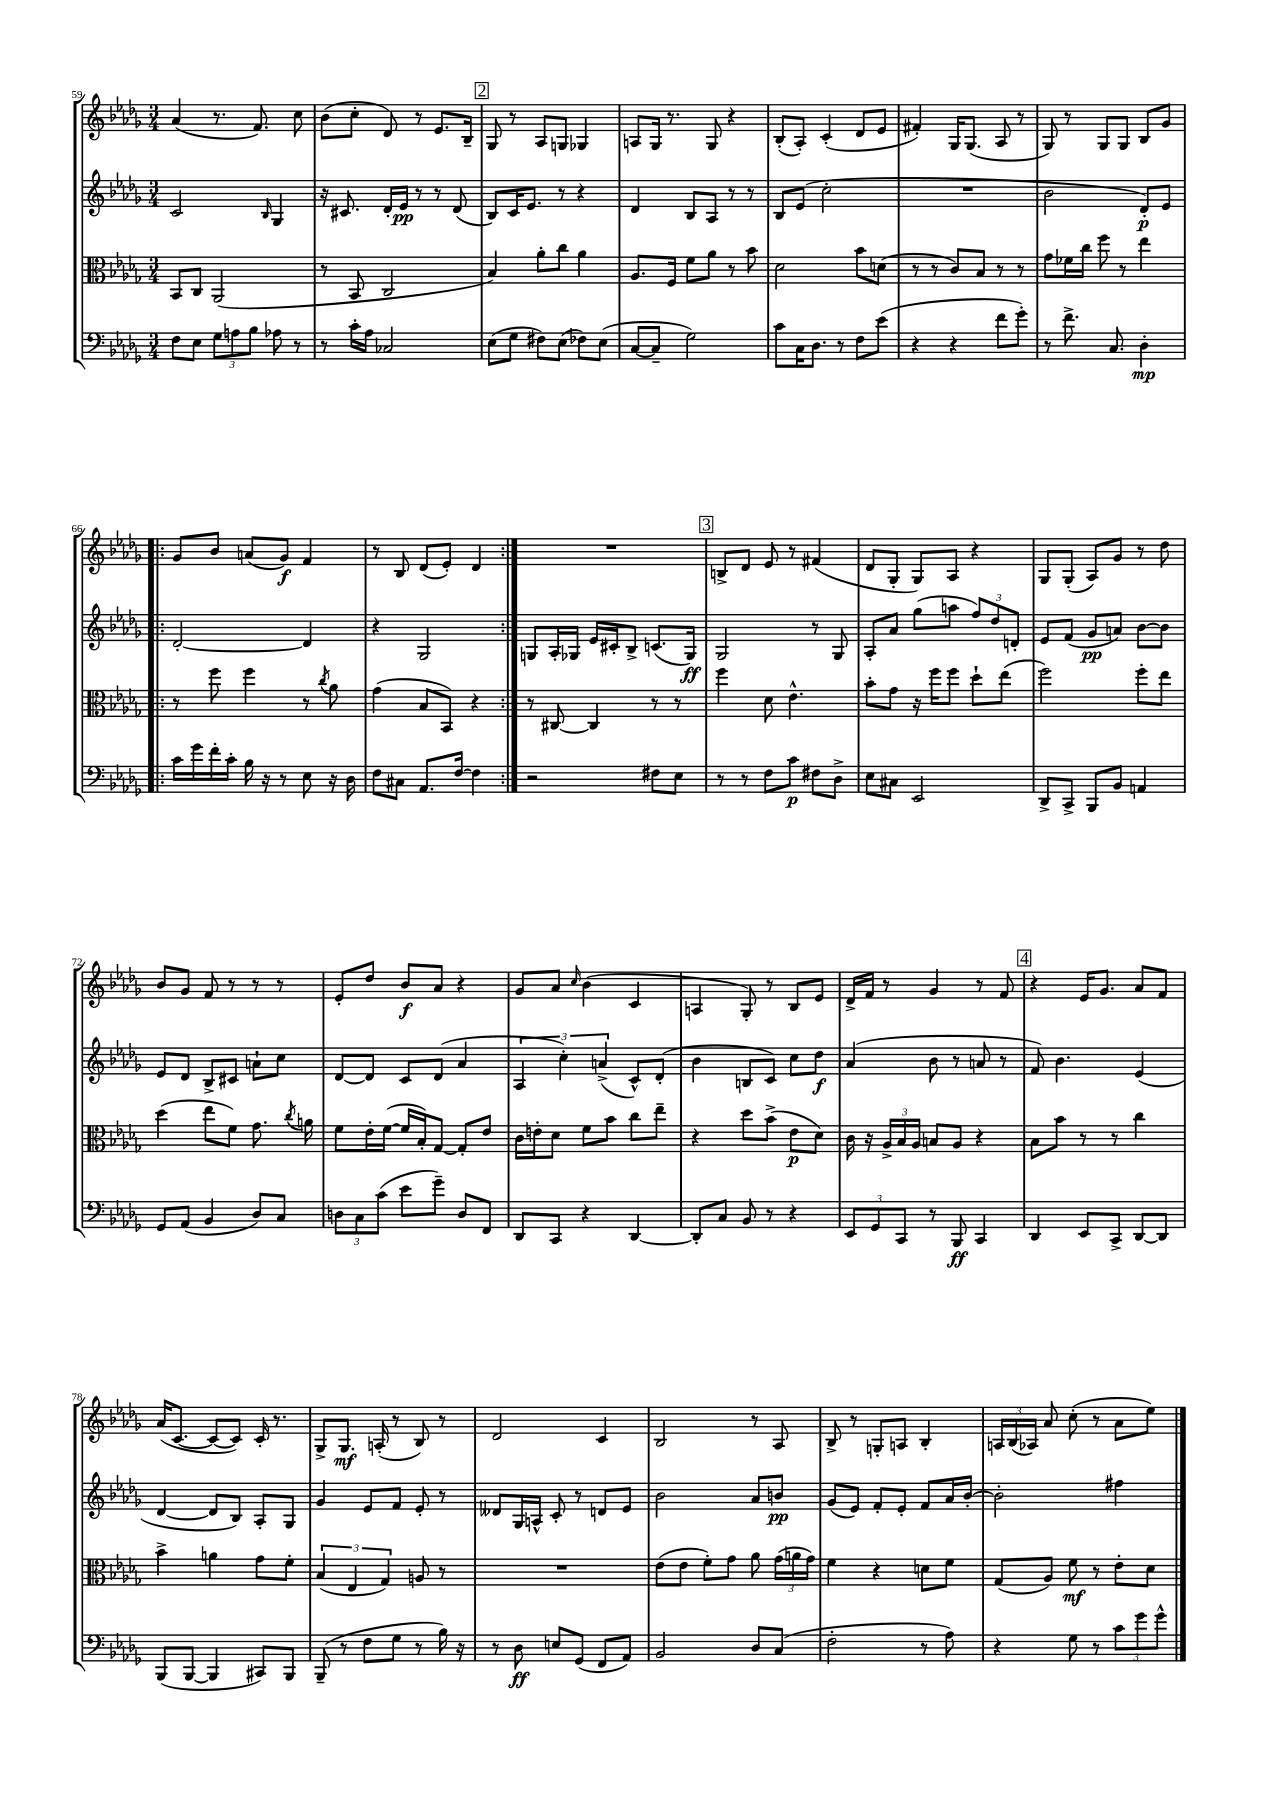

**kern	**dynam	**kern	**dynam	**kern	**dynam	**kern	**dynam
*part4	*part4	*part3	*part3	*part2	*part2	*part1	*part1
*staff4	*staff4	*staff3	*staff3	*staff2	*staff2	*staff1	*staff1
*clefF4	*	*clefC3	*	*clefG2	*	*clefG2	*
*k[b-e-a-d-g-]	*	*k[b-e-a-d-g-]	*	*k[b-e-a-d-g-]	*	*k[b-e-a-d-g-]	*
*M3/4	*	*M3/4	*	*M3/4	*	*M3/4	*
=59	=59	=59	=59	=59	=59	=59	=59
8F\L	.	8BB-/L	.	2c/	.	(4a-/	.
8E-\J	.	8C/J	.	.	.	.	.
12G-\L	.	(2AA-/	.	.	.	8.r	.
12An\	.	.	.	.	.	.	.
12B-\J	.	.	.	.	.	.	.
.	.	.	.	.	.	8.f/)	.
.	.	.	.	16qqB-/	.	.	.
8A-X\	.	.	.	4G-/	.	.	.
8r	.	.	.	.	.	8cc\	.
=60	=60	=60	=60	=60	=60	=60	=60
8r	.	8r	.	16r	.	(8b-\L	.
.	.	.	.	8.c#X/	.	.	.
16c'\LL	.	8BB-/	.	.	.	8cc'\J	.
16A-\JJ	.	.	.	.	.	.	.
2C-X/	.	2C/	.	16d-'/LL	.	8d-/)	.
.	.	.	.	16e-/JJ	pp	.	.
.	.	.	.	8r	.	8r	.
.	.	.	.	8r	.	8.e-/L	.
.	.	.	.	(8d-/	.	.	.
.	.	.	.	.	.	16B-~/Jk	.
!!LO:REH:place=s1:t=2
=61	=61	=61	=61	=61	=61	=61	=61
(8E-\L	.	4B-/)	.	8B-/L)	.	8G-/	.
8G-\J	.	.	.	16c/K	.	8r	.
.	.	.	.	8.e-/J	.	.	.
8F#X\L)	.	8a-'\L	.	.	.	8A-/L	.
(8E-\J	.	8cc\J	.	8r	.	8Gn/J	.
8F-X\L)	.	4a-\	.	4r	.	4G-X/	.
(8E-\J	.	.	.	.	.	.	.
=62	=62	=62	=62	=62	=62	=62	=62
[8C/L	.	8.A-/L	.	4d-/	.	8An/L	.
8C~/J]	.	.	.	.	.	16G-/Jk	.
.	.	16F/Jk	.	.	.	8.r	.
2G-\)	.	8f\L	.	8B-/L	.	.	.
.	.	8a-\J	.	8A-/J	.	8G-/	.
.	.	8r	.	8r	.	4r	.
.	.	8b-\	.	8r	.	.	.
=63	=63	=63	=63	=63	=63	=63	=63
8c\L	.	2d-\	.	8B-/L	.	(8B-'/L	.
16C\K	.	.	.	(8e-/J	.	8A-'/J)	.
8.D-\J	.	.	.	.	.	.	.
.	.	.	.	2cc'\	.	(4c'/	.
8r	.	.	.	.	.	.	.
8F\L	.	8b-\L	.	.	.	8d-/L	.
(8e-\J	.	(8dn\J	.	.	.	8e-/J	.
=64	=64	=64	=64	=64	=64	=64	=64
4r	.	8r	.	2.r	.	4f#X'/)	.
.	.	8r	.	.	.	.	.
4r	.	8c/L)	.	.	.	16G-/KL	.
.	.	.	.	.	.	(8.G-/J	.
.	.	8B-/J	.	.	.	.	.
8f\L	.	8r	.	.	.	8A-/	.
8g-'\J)	.	8r	.	.	.	8r	.
=65	=65	=65	=65	=65	=65	=65	=65
8r	.	8g-\L	.	2b-\	.	8G-/)	.
8.f^\	.	16f-X\L	.	.	.	8r	.
.	.	16cc\JJ	.	.	.	.	.
.	.	8ff\	.	.	.	8G-/L	.
8.C/	.	.	.	.	.	.	.
.	.	8r	.	.	.	8G-/J	.
4D-'\	mp	4ee-\	.	8d-'/L)	p	8B-/L	.
.	.	.	.	8e-/J	.	8g-/J	.
!!LO:LB:g=z
=66!|:	=66!|:	=66!|:	=66!|:	=66!|:	=66!|:	=66!|:	=66!|:
16c\LL	.	8r	.	[2d-'/	.	8g-/L	.
16g-\	.	.	.	.	.	.	.
16f'\	.	8ff\	.	.	.	8b-/J	.
16c'\JJ	.	.	.	.	.	.	.
16B-\	.	4ff\	.	.	.	(8an/L	.
16r	.	.	.	.	.	.	.
8r	.	.	.	.	.	8g-/J)	f
8E-\	.	8r	.	4d-/]	.	4f/	.
.	.	8qcc/	.	.	.	.	.
16r	.	8a-\	.	.	.	.	.
16D-\	.	.	.	.	.	.	.
=67	=67	=67	=67	=67	=67	=67	=67
8F\L	.	(4g-\	.	4r	.	8r	.
8C#X\J	.	.	.	.	.	8B-/	.
8.AA-/L	.	8B-/L	.	2G-/	.	(8d-/L	.
.	.	8BB-/J)	.	.	.	8e-'/J)	.
[16F/Jk	.	.	.	.	.	.	.
4F\]	.	4r	.	.	.	4d-/	.
=68:|!	=68:|!	=68:|!	=68:|!	=68:|!	=68:|!	=68:|!	=68:|!
2r	.	8r	.	8Gn/L	.	2.r	.
.	.	[8C#X/	.	16A-'/L	.	.	.
.	.	.	.	16G-X/JJ	.	.	.
.	.	4C#/]	.	16e-/LL	.	.	.
.	.	.	.	16c#X'/J	.	.	.
.	.	.	.	8B-^/J	.	.	.
8F#X\L	.	8r	.	(8.cn/L	.	.	.
8E-\J	.	8r	.	.	.	.	.
.	.	.	.	16G-/Jk)	ff	.	.
!!LO:REH:place=s1:t=3
=69	=69	=69	=69	=69	=69	=69	=69
8r	.	4ff\	.	2G-/	.	8Bn^/L	.
8r	.	.	.	.	.	8d-/J	.
8F\L	.	8d-\	.	.	.	8e-/	.
8c\J	p	4.e-^^\	.	.	.	8r	.
8F#X\L	.	.	.	8r	.	(4f#X/	.
8D-^\J	.	.	.	8G-/	.	.	.
=70	=70	=70	=70	=70	=70	=70	=70
8E-\L	.	8b-'\L	.	8A-'/L	.	8d-/L	.
8C#X\J	.	8g-\J	.	8a-/J	.	8G-'/J	.
2EE-/	.	16r	.	(8gg-\L	.	8G-/L)	.
.	.	16ff\KL	.	.	.	.	.
.	.	8ff\J	.	8aan\J	.	8A-/J	.
.	.	8dd-`\L	.	12ff/L)	.	4r	.
.	.	.	.	12dd-/	.	.	.
.	.	(8ee-\J	.	.	.	.	.
.	.	.	.	12dn'/J	.	.	.
=71	=71	=71	=71	=71	=71	=71	=71
8DD-^/L	.	2ff\)	.	8e-/L	.	8G-/L	.
8CC^/J	.	.	.	(8f/J	.	(8G-'/J	.
8BBB-/L	.	.	.	8g-/L	pp	8A-/L)	.
8BB-/J	.	.	.	8an/J)	.	8g-/J	.
4AAn/	.	8ff'\L	.	[8b-\L	.	8r	.
.	.	8ee-\J	.	8b-\J]	.	8dd-\	.
!!LO:LB:g=z
=72	=72	=72	=72	=72	=72	=72	=72
8GG-/L	.	(4dd-\	.	8e-/L	.	8b-/L	.
(8AA-/J	.	.	.	8d-/J	.	8g-/J	.
4BB-/	.	8ee-\L	.	8B-^/L	.	8f/	.
.	.	8f\J)	.	8c#X/J	.	8r	.
8D-/L)	.	8.g-\	.	8an`\L	.	8r	.
8C/J	.	.	.	8cc\J	.	8r	.
.	.	8qcc/	.	.	.	.	.
.	.	16an\	.	.	.	.	.
=73	=73	=73	=73	=73	=73	=73	=73
12Dn\L	.	8f\L	.	[8d-/L	.	8e-'/L	.
12C\	.	.	.	.	.	.	.
.	.	16e-'\L	.	8d-/J]	.	8dd-/J	.
(12c\J	.	.	.	.	.	.	.
.	.	([16f\JJ	.	.	.	.	.
8e-\L	.	16f/LL]	.	8c/L	.	8b-/L	f
.	.	16B-'/J)	.	.	.	.	.
8g-~\J)	.	[8G-/J	.	(8d-/J	.	8a-/J	.
8D/L	.	8G-'/L]	.	4a-/	.	4r	.
8FF/J	.	8e-/J	.	.	.	.	.
=74	=74	=74	=74	=74	=74	=74	=74
8DD-/L	.	16c\LL	.	6A-/	.	8g-/L	.
.	.	16en'\J	.	.	.	.	.
8CC/J	.	8d-\J	.	.	.	8a-/J	.
.	.	.	.	6cc'\)	.	.	.
.	.	.	.	.	.	16qqcc/	.
4r	.	8f\L	.	.	.	(4b-\	.
.	.	.	.	(6an^/	.	.	.
.	.	8b-\J	.	.	.	.	.
[4DD-/	.	8cc\L	.	8c^^/L)	.	4c/	.
.	.	8ee-~\J	.	(8d-'/J	.	.	.
=75	=75	=75	=75	=75	=75	=75	=75
8DD-'/L]	.	4r	.	4b-\	.	4An/	.
8C/J	.	.	.	.	.	.	.
8BB-/	.	8dd-\L	.	8Bn/L	.	8G-'/)	.
8r	.	(8b-^\J	.	8c/J)	.	8r	.
4r	.	8e-\L	p	8cc\L	.	8B-/L	.
.	.	8d-\J)	.	8dd-\J	f	8e-/J	.
=76	=76	=76	=76	=76	=76	=76	=76
12EE-/L	.	16c\	.	(4a-/	.	16d-^/LL	.
.	.	16r	.	.	.	16f/JJ	.
12GG-/	.	.	.	.	.	.	.
.	.	24A-^/LL	.	.	.	8r	.
12CC/J	.	24B-/	.	.	.	.	.
.	.	24A-/JJ	.	.	.	.	.
8r	.	8Bn/L	.	8b-\	.	4g-/	.
8BBB-/	ff	8A-/J	.	8r	.	.	.
4CC/	.	4r	.	8an/	.	8r	.
.	.	.	.	8r	.	8f/	.
!!LO:REH:place=s1:t=4
=77	=77	=77	=77	=77	=77	=77	=77
4DD-/	.	8B-\L	.	8f/)	.	4r	.
.	.	8b-\J	.	4.b-\	.	.	.
8EE-/L	.	8r	.	.	.	16e-/KL	.
.	.	.	.	.	.	8.g-/J	.
8CC^/J	.	8r	.	.	.	.	.
[8DD-/L	.	4cc\	.	(4e-/	.	8a-/L	.
8DD-/J]	.	.	.	.	.	8f/J	.
!!LO:LB:g=z
=78	=78	=78	=78	=78	=78	=78	=78
(8BBB-/L	.	4b-^\	.	[4d-/	.	(16a-/KL	.
.	.	.	.	.	.	[8.c/J	.
[8BBB-/J	.	.	.	.	.	.	.
4BBB-/]	.	4an\	.	8d-/L]	.	8c/L_	.
.	.	.	.	8B-/J)	.	8c/J])	.
8CC#X/L)	.	8g-\L	.	8A-'/L	.	16c'/	.
.	.	.	.	.	.	8.r	.
8BBB-/J	.	8f'\J	.	8G-/J	.	.	.
=79	=79	=79	=79	=79	=79	=79	=79
(8BBB-~/	.	(6B-/	.	4g-/	.	8G-^/L	.
8r	.	.	.	.	.	8.G-/J	mf
.	.	6E-/	.	.	.	.	.
8F\L	.	.	.	8e-/L	.	.	.
.	.	.	.	.	.	(16An'/	.
.	.	6G-/)	.	.	.	.	.
8G-\J	.	.	.	8f/J	.	8r	.
8r	.	8An/	.	8e-'/	.	8B-/)	.
16B-\)	.	8r	.	8r	.	8r	.
16r	.	.	.	.	.	.	.
=80	=80	=80	=80	=80	=80	=80	=80
8r	.	2.r	.	8d--X/L	.	2d-/	.
8D-\	ff	.	.	16G-/L	.	.	.
.	.	.	.	16An^^/JJ	.	.	.
8En/L	.	.	.	8c'/	.	.	.
(8GG-/J	.	.	.	8r	.	.	.
8FF/L	.	.	.	8dn/L	.	4c/	.
8AA-/J)	.	.	.	8e-/J	.	.	.
=81	=81	=81	=81	=81	=81	=81	=81
2BB-/	.	(8e-\L	.	2b-\	.	2B-/	.
.	.	8e-\J	.	.	.	.	.
.	.	8f'\L)	.	.	.	.	.
.	.	8g-\J	.	.	.	.	.
8D-/L	.	8a-\	.	8a-/L	.	8r	.
(8C/J	.	(24g-\LL	.	8bn/J	pp	8A-/	.
.	.	24an\	.	.	.	.	.
.	.	24g-\JJ)	.	.	.	.	.
=82	=82	=82	=82	=82	=82	=82	=82
2F'\	.	4f\	.	(8g-/L	.	8B-^/	.
.	.	.	.	8e-/J)	.	8r	.
.	.	4r	.	8f'/L	.	8Gn'/L	.
.	.	.	.	8e-'/J	.	8An/J	.
8r	.	8dn\L	.	8f/L	.	4B-'/	.
8A-\)	.	8f\J	.	16a-/L	.	.	.
.	.	.	.	[16b-'/JJ	.	.	.
=83	=83	=83	=83	=83	=83	=83	=83
4r	.	(8G-/L	.	2b-'\]	.	24An/LL	.
.	.	.	.	.	.	(24B-/	.
.	.	.	.	.	.	24A-X/JJ)	.
.	.	8A-/J)	.	.	.	8a-/	.
8G-\	.	8f\	mf	.	.	(8cc'\	.
8r	.	8r	.	.	.	8r	.
12c\L	.	8e-'\L	.	4ff#X\	.	8a-\L	.
12g-\	.	.	.	.	.	.	.
.	.	8d-\J	.	.	.	8ee-\J)	.
12g-^^\J	.	.	.	.	.	.	.
==	==	==	==	==	==	==	==
*-	*-	*-	*-	*-	*-	*-	*-
